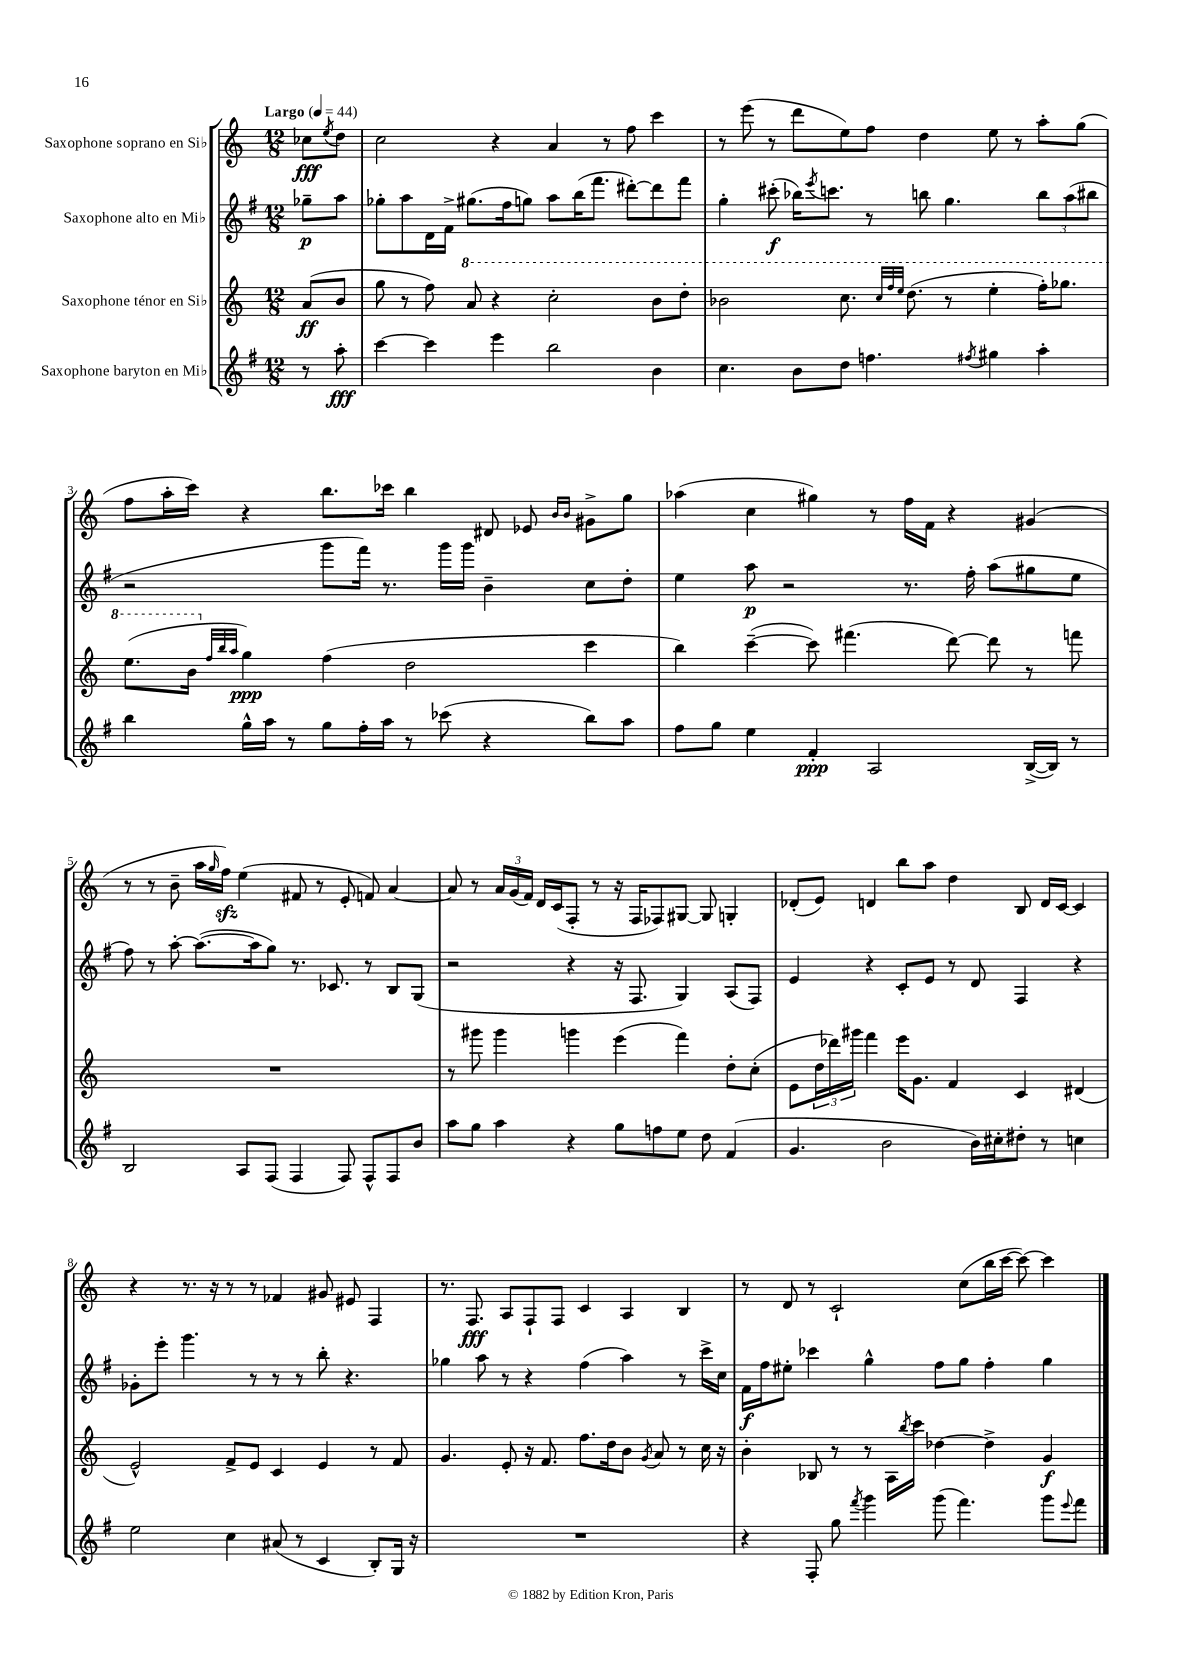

**kern	**kern	**kern	**kern
*staff4	*staff3	*staff2	*staff1
*clefG2	*clefG2	*clefG2	*clefG2
*k[f#]	*k[]	*k[f#]	*k[]
*M12/8	*M12/8	*M12/8	*M12/8
*MM44	*MM44	*MM44	*MM44
8r	(8a	8gg-~	8cc-
.	.	.	8qee
8aa'	8b	8aa	8dd
=	=	=	=
[4ccc	8gg	8gg-'	2cc
.	8r	8aa	.
4ccc]	8ff)	16d	.
.	.	16f#^	.
.	8aa	(8.gg#	.
4eee	4r	.	4r
.	.	16ff#	.
.	.	8gg)	.
2bb	2ccc'	8aa	4a
.	.	(16bb	.
.	.	8.fff#	.
.	.	.	8r
.	.	[8ddd#')	8ff
4b	8bb	8ddd#]	4ccc
.	8ddd'	8fff#	.
=	=	=	=
4.cc	2bb-	4gg'	8r
.	.	.	(8eee
.	.	(8ccc#'	8r
8b	.	16bb-)	8ddd
.	.	8qeee	.
.	.	8.ccc	.
8dd	8.ccc	.	8ee)
4.ff	.	8r	8ff
.	32qqccc	.	.
.	32qqfff	.	.
.	32qqeee	.	.
.	(8.ddd	.	.
.	.	8bb	4dd
.	8r	4.gg	.
8qff#	.	.	.
4gg#	4eee'	.	8ee
.	.	.	8r
4aa'	16fff')	12bb	8aa'
.	8.ggg-	.	.
.	.	(12aa	.
.	.	.	(8gg
.	.	12bb#	.
=	=	=	=
4bb	(8.eee	2r	8ff
.	.	.	16aa'
.	16bb	.	16ccc)
.	32qqff	.	.
.	32qqbb	.	.
.	32qqaa	.	.
16gg^^	4gg)	.	4r
16aa	.	.	.
8r	.	.	.
8gg	(4ff	8ggg	8.bb
16ff#'	.	16fff#)	.
16aa	.	8.r	16ccc-
8r	2dd	.	4bb
(8ccc-	.	16ggg	.
.	.	16ggg	.
4r	.	4b~	8d#
.	.	.	8e-
.	.	.	16qqb
.	.	.	16qqb
8bb)	4ccc	8cc	8g#^
8aa	.	8dd'	8gg
=	=	=	=
8ff#	4bb)	4ee	(4aa-
8gg	.	.	.
4ee	([4ccc~	8aa	4cc
.	.	2r	.
4f#'	8ccc])	.	4gg#)
.	(4.fff#	.	.
2A	.	.	8r
.	.	8.r	16ff
.	.	.	16f
.	[8ddd)	.	4r
.	.	16ff#'	.
.	8ddd]	(8aa	.
([16B^	8r	8gg#	(4g#
16B])	.	.	.
8r	8fff	8ee	.
=	=	=	=
2B	1.r	8ff#)	8r
.	.	8r	8r
.	.	[8aa'	8b~
.	.	(8.aa_	16aa
.	.	.	16qqgg
.	.	.	16ff)
8A	.	.	(4ee
.	.	16aa]	.
(8F#	.	8gg)	.
4F#	.	8.r	8f#
.	.	.	8r
.	.	8.c-	.
8F#)	.	.	8e'
8F#^^	.	8r	8f)
8F#	.	8B	[4a
8b	.	(8G	.
=	=	=	=
8aa	8r	2r	8a]
8gg	8ggg#	.	8r
4aa	4ggg#	.	24a
.	.	.	(24g
.	.	.	24f)
.	.	.	16d
.	.	.	(16c
4r	4ggg	4r	8F'
.	.	.	8r
8gg	(4eee	16r	16r
.	.	8.F#	16F
8ff	.	.	8F-)
8ee	4fff)	4G)	[8G#
8dd	.	.	8G#]
(4f#	8dd'	(8A	4G'
.	(8cc'	8F#)	.
=	=	=	=
4.g	8e	4e	(8d-'
.	24dd	.	8e)
.	24ddd-)	.	.
.	24ggg#	.	.
.	4fff	4r	4d
2b	.	.	.
.	16eee	8c'	8bb
.	8.g	.	.
.	.	8e	8aa
.	4f	8r	4dd
16b)	.	8d	.
16cc#'	.	.	.
8dd#'	4c	4F#	8B
8r	.	.	16d
.	.	.	[16c
4cc	(4d#	4r	4c]
=	=	=	=
2ee	2e^^)	8g-'	4r
.	.	8eee'	.
.	.	4.ggg	8.r
.	.	.	16r
4cc	8f^	.	8r
.	8e	8r	8r
(8a#	4c	8r	4f-
8r	.	8r	.
4c	4e	8bb'	8g#
.	.	4.r	8e#
8B')	8r	.	4F
16G	8f	.	.
16r	.	.	.
=	=	=	=
1.r	4.g	4gg-	8.r
.	.	.	8.F
.	.	8aa	.
.	8e'	8r	8A
.	16r	4r	8F`
.	8.f	.	.
.	.	.	8F
.	8.ff	(4ff#	4c
.	16dd	.	.
.	8b	4aa)	4A
.	8qg	.	.
.	8a	.	.
.	8r	8r	4B
.	16cc	16ccc^	.
.	16r	16cc	.
=	=	=	=
4r	4b'	16f#	8r
.	.	16ff#	.
.	.	8ee#'	8d
8F#'	8B-	4ccc-	8r
8gg	8r	.	2c`
8qfff#	.	.	.
4ggg	8r	4gg^^	.
.	16A	.	.
.	8qbb	.	.
.	16ccc	.	.
(8ggg	[4dd-	8ff#	.
4.fff#)	.	8gg	(8cc
.	4dd-^]	4ff#'	16bb
.	.	.	[16ccc
.	.	.	8ccc_)
8ggg	4g	4gg	4ccc]
8qqeee	.	.	.
8fff#	.	.	.
==	==	==	==
*-	*-	*-	*-
